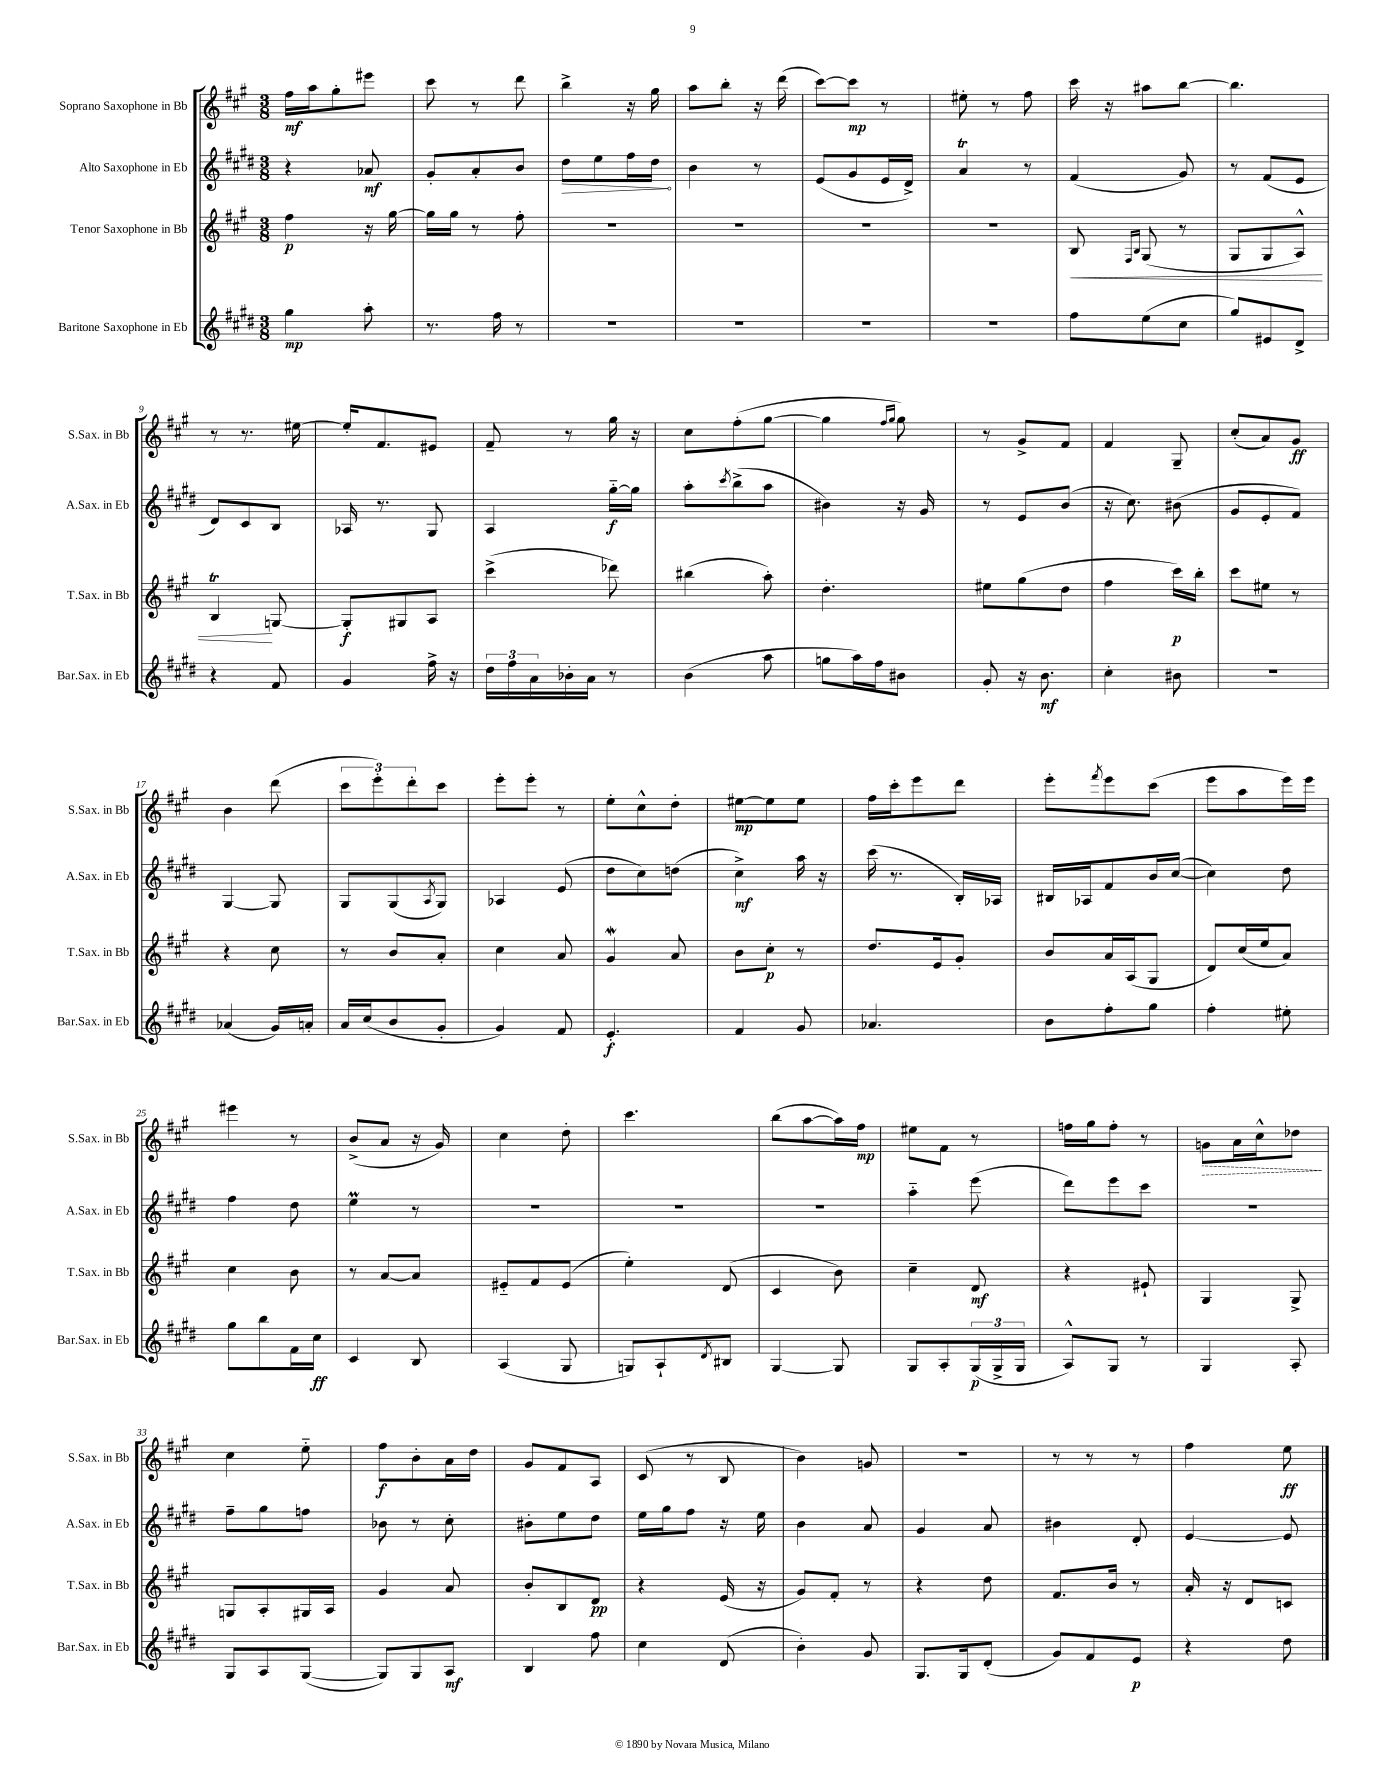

**kern	**dynam	**kern	**dynam	**kern	**dynam	**kern	**dynam
*part4	*part4	*part3	*part3	*part2	*part2	*part1	*part1
*staff4	*staff4	*staff3	*staff3	*staff2	*staff2	*staff1	*staff1
*I"Baritone Saxophone in Eb	*	*I"Tenor Saxophone in Bb	*	*I"Alto Saxophone in Eb	*	*I"Soprano Saxophone in Bb	*
*I'Bar.Sax. in Eb	*	*I'T.Sax. in Bb	*	*I'A.Sax. in Eb	*	*I'S.Sax. in Bb	*
*clefG2	*	*clefG2	*	*clefG2	*	*clefG2	*
*k[f#c#g#d#]	*	*k[f#c#g#]	*	*k[f#c#g#d#]	*	*k[f#c#g#]	*
*M3/8	*	*M3/8	*	*M3/8	*	*M3/8	*
=1	=1	=1	=1	=1	=1	=1	=1
4gg#\	mp	4ff#\	p	4r	.	16ff#\LL	mf
.	.	.	.	.	.	16aa\J	.
.	.	.	.	.	.	8gg#'\	.
8aa'\	.	16r	.	8a-X/	mf	8eee#X\J	.
.	.	[16gg#\	.	.	.	.	.
=2	=2	=2	=2	=2	=2	=2	=2
8.r	.	16gg#\LL]	.	8g#'/L	.	8ccc#\	.
.	.	16gg#\JJ	.	.	.	.	.
.	.	8r	.	8a'/	.	8r	.
16ff#\	.	.	.	.	.	.	.
8r	.	8ff#'\	.	8b/J	.	8ddd\	.
=3	=3	=3	=3	=3	=3	=3	=3
!	!	!	!	!	!LO:HP:b	!	!
4.r	.	4.r	.	8dd#\L	>	4bb^\	.
.	.	.	.	8ee\	.	.	.
.	.	.	.	16ff#\L	.	16r	.
.	.	.	.	16dd#\JJ	.	16gg#\	.
.	.	.	.	.	]	.	.
=4	=4	=4	=4	=4	=4	=4	=4
4.r	.	4.r	.	4b\	.	8aa\L	.
.	.	.	.	.	.	8bb'\J	.
.	.	.	.	8r	.	16r	.
.	.	.	.	.	.	(16ddd\	.
=5	=5	=5	=5	=5	=5	=5	=5
4.r	.	4.r	.	(8e/L	.	[8ccc#\L)	.
.	.	.	.	8g#/	.	8ccc#\J]	mp
.	.	.	.	16e/L	.	8r	.
.	.	.	.	16d#^/JJ)	.	.	.
=6	=6	=6	=6	=6	=6	=6	=6
4.r	.	4.r	.	4aT/	.	8ee#X'\	.
.	.	.	.	.	.	8r	.
.	.	.	.	8r	.	8ff#\	.
=7	=7	=7	=7	=7	=7	=7	=7
!	!	!	!LO:HP:b	!	!	!	!
8ff#\L	.	8B/	<	(4f#/	.	16ccc#\	.
.	.	.	.	.	.	16r	.
.	.	16qqF#/LL	.	.	.	.	.
.	.	16qqB/JJ	.	.	.	.	.
(8ee\	.	(8G#/	.	.	.	8aa#X\L	.
8cc#\J	.	8r	.	8g#/)	.	[8bb\J	.
=8	=8	=8	=8	=8	=8	=8	=8
8gg#/L)	.	8G#/L	.	8r	.	4.bb\]	.
8e#X/	.	8G#/	.	(8f#/L	.	.	.
8d#^/J	.	8A^^/J)	.	8e/J	.	.	.
!!LO:LB:g=z
=9	=9	=9	=9	=9	=9	=9	=9
4r	.	4BT/	.	8d#/L)	.	8r	.
.	.	.	.	8c#/	.	8.r	.
8f#/	.	[8Gn/	[	8B/J	.	.	.
.	.	.	.	.	.	[16ee#X\	.
=10	=10	=10	=10	=10	=10	=10	=10
4g#/	.	8G'/L]	f	16A-X/	.	16ee#'/KL]	.
.	.	.	.	8.r	.	8.f#/	.
.	.	8G#X/	.	.	.	.	.
16ff#^\	.	8A/J	.	8G#/	.	8e#X/J	.
16r	.	.	.	.	.	.	.
=11	=11	=11	=11	=11	=11	=11	=11
24dd#\LL	.	(4ccc#^\	.	4A/	.	8f#~/	.
24ff#\	.	.	.	.	.	.	.
24a\	.	.	.	.	.	.	.
16b-X'\	.	.	.	.	.	8r	.
16a\JJ	.	.	.	.	.	.	.
8r	.	8ddd-X\)	.	[16gg#\LL	f	16gg#\	.
.	.	.	.	16gg#\JJ]	.	16r	.
=12	=12	=12	=12	=12	=12	=12	=12
(4b\	.	(4bb#X\	.	8aa'\L	.	8cc#\L	.
.	.	.	.	8qccc#/	.	.	.
.	.	.	.	(8bb^\	.	(8ff#'\	.
8aa\	.	8aa'\)	.	8aa\J	.	[8gg#\J	.
=13	=13	=13	=13	=13	=13	=13	=13
8ggn\L	.	4.dd'\	.	4b#X\)	.	4gg#\]	.
16aa\L)	.	.	.	.	.	.	.
16ff#\J	.	.	.	.	.	.	.
.	.	.	.	.	.	16qqff#/LL	.
.	.	.	.	.	.	16qqgg#/JJ	.
8b#X\J	.	.	.	16r	.	8gg#\)	.
.	.	.	.	16g#/	.	.	.
=14	=14	=14	=14	=14	=14	=14	=14
8g#'/	.	8ee#X\L	.	8r	.	8r	.
16r	.	(8gg#\	.	8e/L	.	8g#^/L	.
8.b\	mf	.	.	.	.	.	.
.	.	8dd\J	.	(8b/J	.	8f#/J	.
=15	=15	=15	=15	=15	=15	=15	=15
4cc#'\	.	4ff#\	.	16r	.	4f#/	.
.	.	.	.	8.cc#\)	.	.	.
8b#X\	.	16ccc#\LL)	p	(8b#X\	.	8G#~/	.
.	.	16bb'\JJ	.	.	.	.	.
=16	=16	=16	=16	=16	=16	=16	=16
4.r	.	8ccc#\L	.	8g#/L	.	(8cc#'/L	.
.	.	8ee#X\J	.	8e'/	.	8a/)	.
.	.	8r	.	8f#/J)	.	8g#/J	ff
!!LO:LB:g=z
=17	=17	=17	=17	=17	=17	=17	=17
(4a-X/	.	4r	.	[4G#/	.	4b\	.
16g#/LL)	.	8cc#\	.	8G#/]	.	(8ddd\	.
16an'/JJ	.	.	.	.	.	.	.
=18	=18	=18	=18	=18	=18	=18	=18
16a/LL	.	8r	.	8G#/L	.	12ccc#\L	.
(16cc#/J	.	.	.	.	.	.	.
.	.	.	.	.	.	12eee'\)	.
8b/	.	8b/L	.	(8G#/	.	.	.
.	.	.	.	.	.	12ddd'\	.
.	.	.	.	8qA/	.	.	.
8g#'/J	.	8a'/J	.	8G#/J)	.	8ccc#\J	.
=19	=19	=19	=19	=19	=19	=19	=19
4g#/)	.	4cc#\	.	4A-X/	.	8eee'\L	.
.	.	.	.	.	.	8eee'\J	.
8f#/	.	8a/	.	(8e/	.	8r	.
=20	=20	=20	=20	=20	=20	=20	=20
4.e'/	f	4g#W/	.	8dd#\L	.	8ee'\L	.
.	.	.	.	8cc#\)	.	8cc#^^\	.
.	.	8a/	.	(8ddn\J	.	8dd'\J	.
=21	=21	=21	=21	=21	=21	=21	=21
4f#/	.	8b\L	.	4cc#^\)	mf	[8ee#X\L	mp
.	.	8cc#'\J	p	.	.	8ee#\]	.
8g#/	.	8r	.	16aa\	.	8ee#\J	.
.	.	.	.	16r	.	.	.
=22	=22	=22	=22	=22	=22	=22	=22
4.a-X/	.	8.dd/L	.	(16ccc#\	.	16ff#\LL	.
.	.	.	.	8.r	.	16ccc#'\J	.
.	.	.	.	.	.	8eee\	.
.	.	16e/k	.	.	.	.	.
.	.	8g#'/J	.	16B'/LL)	.	8ddd\J	.
.	.	.	.	16A-X/JJ	.	.	.
=23	=23	=23	=23	=23	=23	=23	=23
8b\L	.	8b/L	.	16B#X/LL	.	8eee'\L	.
.	.	.	.	16A-X/J	.	.	.
.	.	.	.	.	.	8qfff#/	.
8ff#'\	.	16a/L	.	8f#/	.	8eee\	.
.	.	(16A/J	.	.	.	.	.
8gg#\J	.	8G#/J	.	16b/L	.	(8ccc#\J	.
.	.	.	.	([16cc#/JJ	.	.	.
=24	=24	=24	=24	=24	=24	=24	=24
4ff#'\	.	8d/L)	.	4cc#\])	.	8eee\L	.
.	.	(16cc#/L	.	.	.	8aa\	.
.	.	16ee/J	.	.	.	.	.
8ee#X'\	.	8a/J)	.	8dd#\	.	16eee\L)	.
.	.	.	.	.	.	16eee\JJ	.
!!LO:LB:g=z
=25	=25	=25	=25	=25	=25	=25	=25
8gg#\L	.	4cc#\	.	4ff#\	.	4eee#X\	.
8bb\	.	.	.	.	.	.	.
16f#\L	.	8b\	.	8dd#\	.	8r	.
16cc#\JJ	ff	.	.	.	.	.	.
=26	=26	=26	=26	=26	=26	=26	=26
4c#/	.	8r	.	4eeM\	.	(8b^/L	.
.	.	[8a/L	.	.	.	8a/J	.
8B/	.	8a/J]	.	8r	.	16r	.
.	.	.	.	.	.	16g#/)	.
=27	=27	=27	=27	=27	=27	=27	=27
(4A/	.	8e#X/L	.	4.r	.	4cc#\	.
.	.	8f#/	.	.	.	.	.
8G#/	.	(8e#/J	.	.	.	8dd'\	.
=28	=28	=28	=28	=28	=28	=28	=28
8Gn/L)	.	4ee'\)	.	4.r	.	4.ccc#\	.
8A`/	.	.	.	.	.	.	.
8qd#/	.	.	.	.	.	.	.
8B#X/J	.	(8d/	.	.	.	.	.
=29	=29	=29	=29	=29	=29	=29	=29
[4G#/	.	4c#/	.	4.r	.	(8bb\L	.
.	.	.	.	.	.	[8aa\	.
8G#/]	.	8b\)	.	.	.	16aa\L])	.
.	.	.	.	.	.	16ff#\JJ	mp
=30	=30	=30	=30	=30	=30	=30	=30
8G#/L	.	4cc#~\	.	4aa\	.	8ee#X\L	.
8A'/	.	.	.	.	.	8f#\J	.
(24G#/L	p	8d/	mf	(8eee\	.	8r	.
24G#^/	.	.	.	.	.	.	.
24G#/JJ	.	.	.	.	.	.	.
=31	=31	=31	=31	=31	=31	=31	=31
8A^^/L)	.	4r	.	8ddd#\L)	.	16ffn\LL	.
.	.	.	.	.	.	16gg#\J	.
8G#/J	.	.	.	8eee\	.	8ff'\J	.
8r	.	8e#X`/	.	8ccc#\J	.	8r	.
=32	=32	=32	=32	=32	=32	=32	=32
!	!	!	!	!	!	!	!LO:HP:b
4G#/	.	4G#/	.	4.r	.	8gn\L	>
.	.	.	.	.	.	16a\L	.
.	.	.	.	.	.	16cc#^^\J	.
8A'/	.	8G#^/	.	.	.	8dd-X\J	.
.	.	.	.	.	.	.	]
!!LO:LB:g=z
=33	=33	=33	=33	=33	=33	=33	=33
8G#/L	.	8Gn/L	.	8ff#~\L	.	4cc#\	.
8A/	.	8A'/	.	8gg#\	.	.	.
([8G#/J	.	16G#X/L	.	8ffn\J	.	8ee\	.
.	.	16A/JJ	.	.	.	.	.
=34	=34	=34	=34	=34	=34	=34	=34
8G#/L])	.	4g#/	.	8b-X\	.	8ff#\L	f
8G#/	.	.	.	8r	.	8b'\	.
8A/J	mf	8a/	.	8cc#'\	.	16a\L	.
.	.	.	.	.	.	16dd\JJ	.
=35	=35	=35	=35	=35	=35	=35	=35
4B/	.	8b'/L	.	8b#X'\L	.	8g#/L	.
.	.	8B/	.	8ee\	.	8f#/	.
8ff#\	.	8d/J	pp	8dd#\J	.	8A/J	.
=36	=36	=36	=36	=36	=36	=36	=36
4cc#\	.	4r	.	16ee\LL	.	(8c#/	.
.	.	.	.	16gg#\J	.	.	.
.	.	.	.	8ff#\J	.	8r	.
(8d#/	.	(16e/	.	16r	.	8B/	.
.	.	16r	.	16ee\	.	.	.
=37	=37	=37	=37	=37	=37	=37	=37
4b'\)	.	8g#/L)	.	4b\	.	4b\)	.
.	.	8f#'/J	.	.	.	.	.
8g#/	.	8r	.	8a/	.	8gn/	.
=38	=38	=38	=38	=38	=38	=38	=38
8.G#/L	.	4r	.	4g#/	.	4.r	.
16G#/k	.	.	.	.	.	.	.
(8d#'/J	.	8dd\	.	8a/	.	.	.
=39	=39	=39	=39	=39	=39	=39	=39
8g#/L)	.	8.f#/L	.	4b#X\	.	8r	.
8f#/	.	.	.	.	.	8r	.
.	.	16b/Jk	.	.	.	.	.
8e/J	p	8r	.	8d#'/	.	8r	.
=40	=40	=40	=40	=40	=40	=40	=40
4r	.	16a'/	.	[4e/	.	4ff#\	.
.	.	16r	.	.	.	.	.
.	.	8d/L	.	.	.	.	.
8dd#\	.	8cn/J	.	8e/]	.	8ee\	ff
==	==	==	==	==	==	==	==
*-	*-	*-	*-	*-	*-	*-	*-
